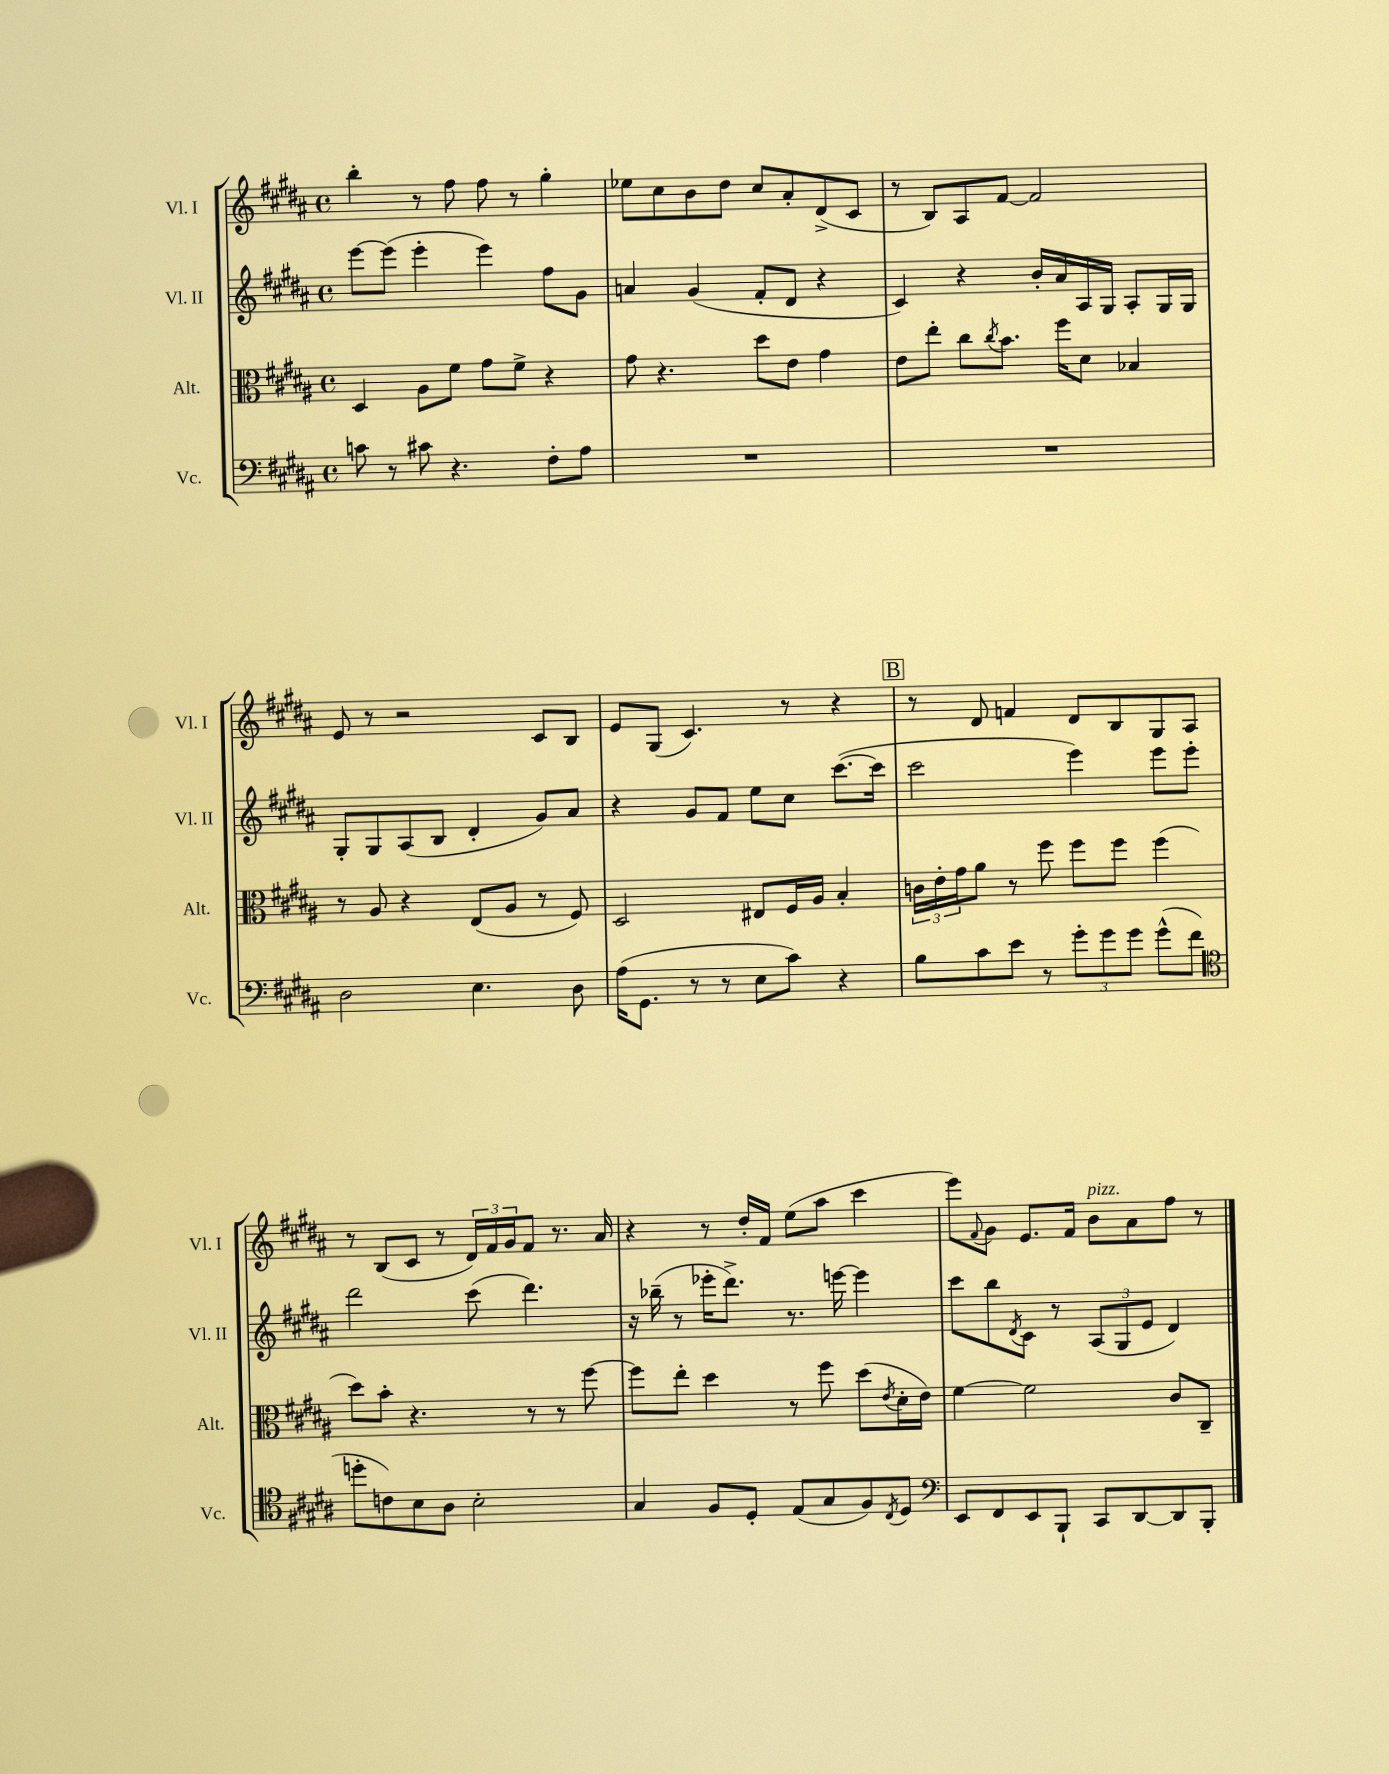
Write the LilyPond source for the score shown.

<<
\new StaffGroup <<
\new Staff = "s0" \with { instrumentName = "Vl. I" shortInstrumentName = "Vl. I" } {
    \clef treble \key b \major \defaultTimeSignature \time 4/4
    b''4-. r8 fis''8 fis''8 r8 gis''4-. |
    ees''8 cis''8 b'8 dis''8 cis''8 ais'8-. dis'8->( cis'8 |
    r8 b8) ais8 fis'8~ fis'2 |
    e'8 r8 r2 cis'8 b8 |
    e'8 gis8( cis'4.) r8 r4 |
    \mark \markup { \box "B" } r8 dis'8 f'4 dis'8 b8 gis8 ais8 |
    r8 b8( cis'8 r8 \tuplet 3/2 { dis'16) fis'16 gis'16 } fis'8 r8. ais'16 |
    r4 r8 dis''16-. fis'16 e''8( ais''8 cis'''4 |
    e'''8) \appoggiatura { fis'8 } gis'8 e'8. fis'16 b'8^\markup { \italic "pizz." } ais'8 fis''8 r8 \bar "|." |
}
\new Staff = "s1" \with { instrumentName = "Vl. II" shortInstrumentName = "Vl. II" } {
    \clef treble \key b \major \defaultTimeSignature \time 4/4
    e'''8~ e'''8( e'''4-. e'''4) fis''8 gis'8 |
    a'4 gis'4( fis'8-. dis'8 r4 |
    cis'4) r4 b'16-. ais'16 ais16 gis16 ais8-. gis16 gis16 |
    gis8-. gis8 ais8( b8 dis'4-. gis'8) ais'8 |
    r4 gis'8 fis'8 e''8 cis''8 cis'''8.~( cis'''16 |
    \mark \markup { \box "B" } cis'''2 e'''4) e'''8 e'''8-. |
    dis'''2 cis'''8( dis'''4.) |
    r16 bes''16--( r8 ees'''16-. dis'''8.->) r8. e'''16~ e'''4 |
    cis'''8 b''8 \acciaccatura { dis'8 } cis'8 r8 \tuplet 3/2 { ais8( gis8 e'8 } dis'4) \bar "|." |
}
\new Staff = "s2" \with { instrumentName = "Alt." shortInstrumentName = "Alt." } {
    \clef alto \key b \major \defaultTimeSignature \time 4/4
    dis4 ais8 fis'8 gis'8 fis'8-> r4 |
    gis'8 r4. dis''8 e'8 gis'4 |
    e'8 e''8-. cis''8 \acciaccatura { cis''8 } b'8. fis''16 dis'8 bes4 |
    r8 ais8 r4 e8( ais8 r8 fis8) |
    dis2 eis8 fis16 ais16 b4-. |
    \mark \markup { \box "B" } \tuplet 3/2 { c'16 e'16-. gis'16 } ais'8 r8 fis''8 fis''8 fis''8 fis''4( |
    dis''8) b'8-. r4. r8 r8 fis''8~ |
    fis''8 e''8-. dis''4 r8 fis''8 dis''8( \acciaccatura { e'8 } dis'16-. e'16) |
    fis'4~ fis'2 cis'8 cis8-- \bar "|." |
}
\new Staff = "s3" \with { instrumentName = "Vc." shortInstrumentName = "Vc." } {
    \clef bass \key b \major \defaultTimeSignature \time 4/4
    c'8 r8 cis'8 r4. fis8-. ais8 |
    R1 |
    R1 |
    dis2 e4. dis8 |
    ais16( gis,8. r8 r8 e8 cis'8) r4 |
    \mark \markup { \box "B" } b8 cis'8 e'8 r8 \tuplet 3/2 { gis'8-. gis'8 gis'8 } gis'8-^( fis'8 |
    \clef tenor d''8-. c'8) b8 ais8 b2-. |
    gis4 fis8 dis8-. e8( gis8 fis8) \acciaccatura { cis8 } dis8 |
    \clef bass e,8 fis,8 e,8 b,,8-! cis,8 dis,8~ dis,8 b,,8-. \bar "|." |
}
>>
>>
\layout { \context { \Score \remove "Bar_number_engraver" } }
